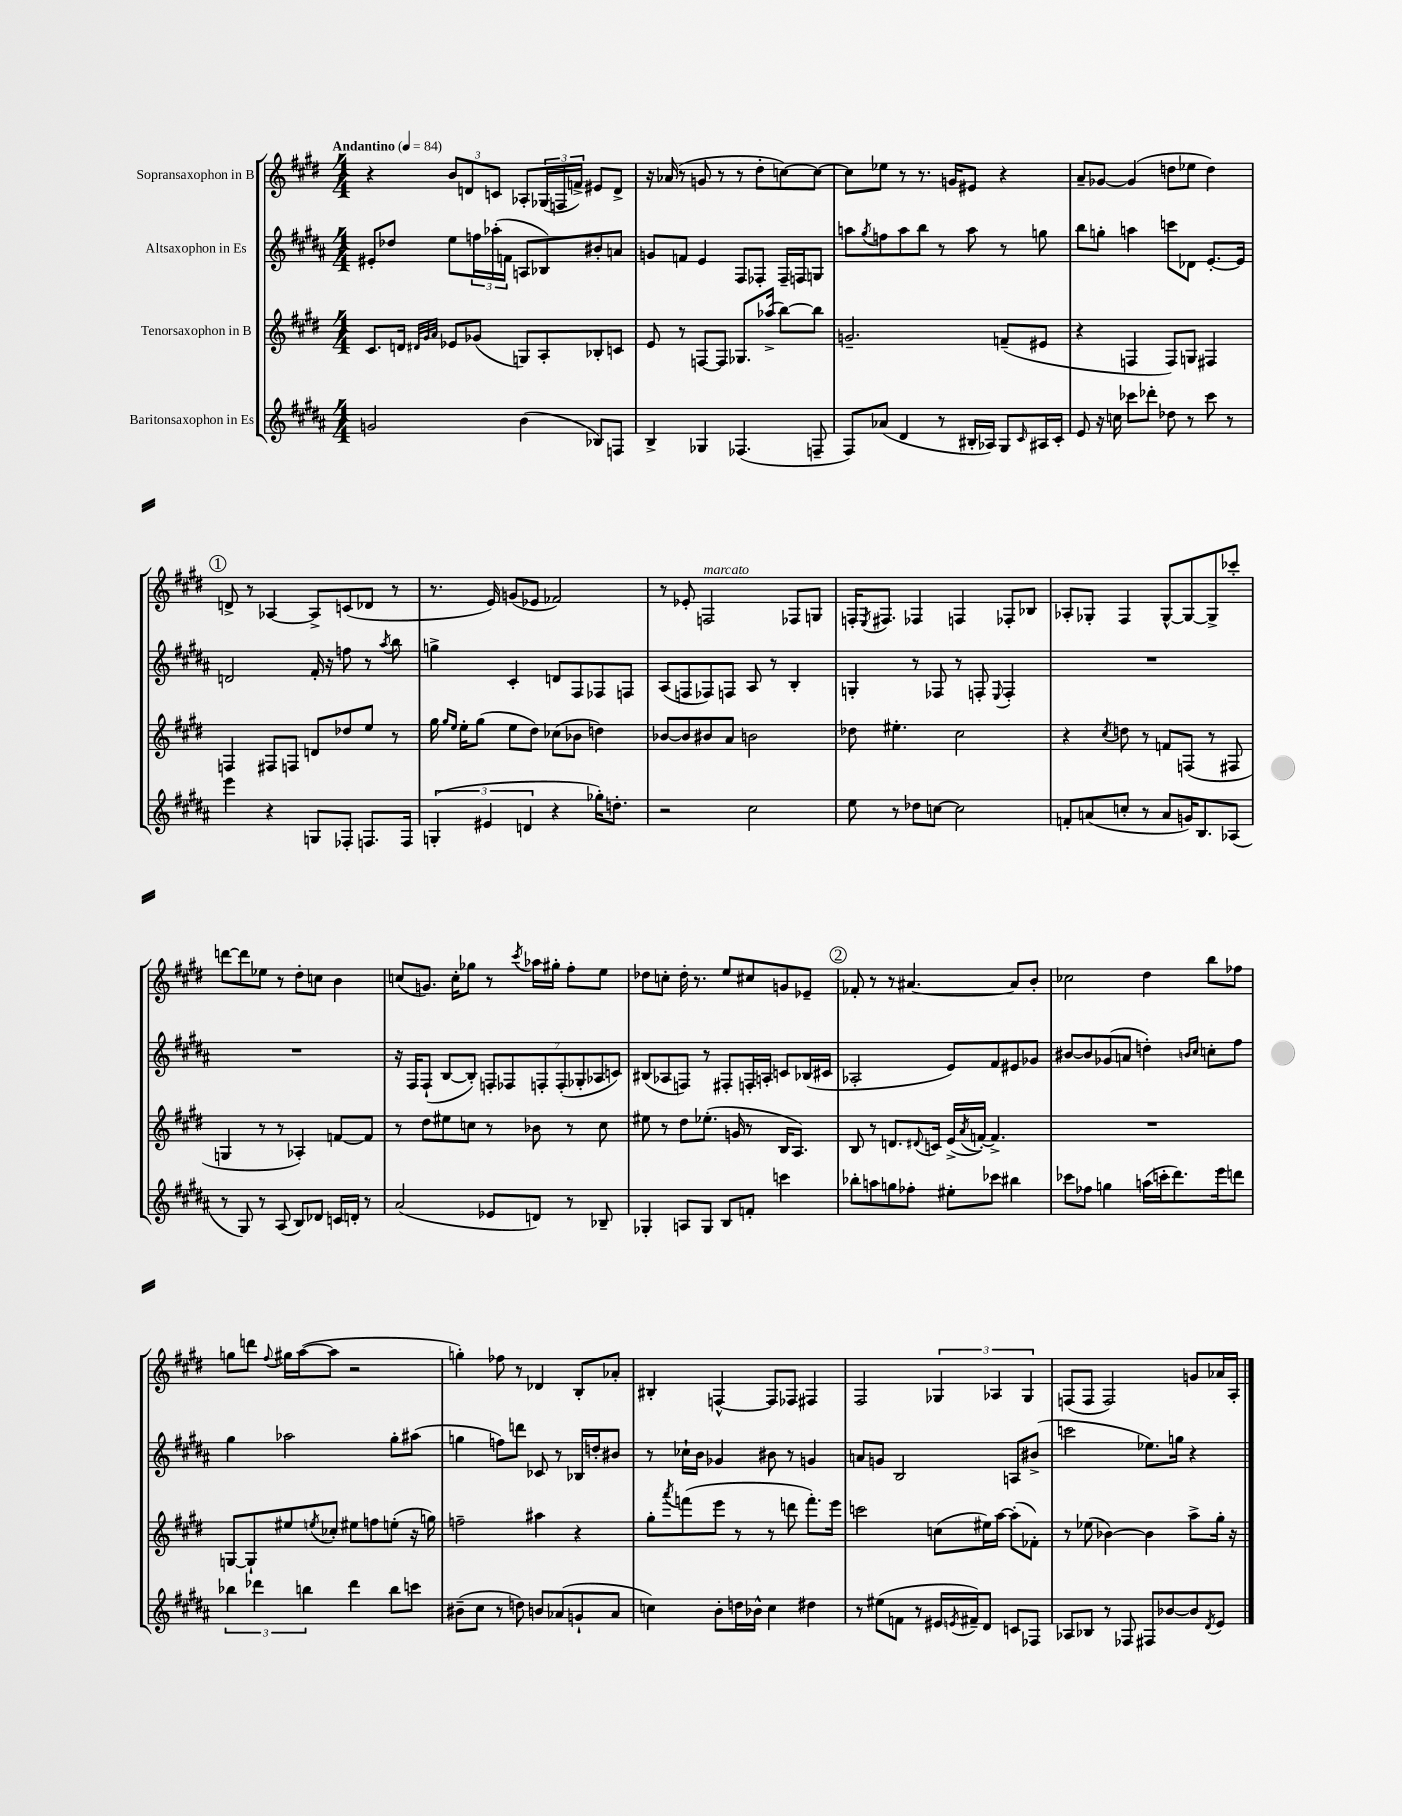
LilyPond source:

<<
\new StaffGroup <<
\new Staff = "s0" \with { instrumentName = "Sopransaxophon in B" } {
    \clef treble \key e \major \numericTimeSignature \time 4/4 \tempo "Andantino" 4 = 84
    r4 \tuplet 3/2 { b'8 d'8 c'8 } aes8-. \tuplet 3/2 { ges16( f16 f'16->) } eis'8 d'8-> |
    r16 aes'16( r8 g'8 r8 r8 dis''8-. c''8~) c''8~ |
    c''8 ees''8 r8 r8. g'16 eis'8 r4 |
    a'8-- ges'8~ ges'4( d''8 ees''8 d''4) |
    \mark \markup { \circle "1" } d'8-> r8 aes4~ aes8-> c'8( des'8 r8 |
    r8. e'16) g'8( ees'8 fes'2) |
    r8 ees'8-. f2^\markup { \italic "marcato" } fes8 g8 |
    f16-. \acciaccatura { e8 } fis8. fes4 f4 fes8-. bes8 |
    aes8-. ges8-. fis4 ges8~-^ ges8~ ges8-> ces'''8-. |
    d'''8~ d'''8 ees''8 r8 dis''8-. c''8 b'4 |
    c''8( g'8.) c''16-. ges''8 r8 \acciaccatura { cis'''8 } aes''16 gis''16-. fis''8-. e''8 |
    des''8 c''8-. des''16-. r8. e''8 cis''8 g'8 ees'8-- |
    \mark \markup { \circle "2" } fes'8-. r8 r8 ais'4.~ ais'8 b'8-. |
    ces''2 dis''4 b''8 fes''8 |
    g''8 d'''8 \appoggiatura { fis''8 } gis''16 a''16~( a''8 r2 |
    g''4-.) fes''8 r8 des'4 b8-. aes'8-. |
    bis4-. f4~-^ f8 fes8 fis4 |
    fis2 \tuplet 3/2 { ges4 aes4 ges4 } |
    f8( f8 f2) g'8 aes'16 a16-. \bar "|." |
}
\new Staff = "s1" \with { instrumentName = "Altsaxophon in Es" } {
    \clef treble \key b \major \numericTimeSignature \time 4/4
    eis'8-. des''8 e''8 \tuplet 3/2 { f''16 aes''16-.( f'16 } a8 bes8) bis'8-. a'8 |
    g'8 f'8 e'4 fis8 fes8-. fes16-- f16 g8 |
    a''8 \acciaccatura { gis''8 } f''8 a''8 b''8 r8 a''8 r8 g''8 |
    b''8 g''8-. a''4 c'''8 des'8 e'8.~-. e'16 |
    \mark \markup { \circle "1" } d'2 fis'16-. r16 f''8 r8 \acciaccatura { ais''8 } b''8 |
    g''4-> cis'4-. d'8 fis8 fes8 f8 |
    ais8( f8 fes8) f8 ais8 r8 b4-. |
    g4-. r8 fes8 r8 f8-. \appoggiatura { e8 } f4-. |
    R1 |
    R1 |
    r16 fis16 fis8-!( b8~ b8-.) \tuplet 7/4 { f8-. fes8 f8-. f8-.( ges8-. aes8 c'8) } |
    bis8( aes8 f8) r8 fis8-. f16-. a16-. c'8 bes16( cis'16 |
    \mark \markup { \circle "2" } aes2-. e'8) fis'8 eis'8 ges'8 |
    bis'8~ bis'8 ges'8( a'8 d''4-.) \grace { b'16 cis''16 } c''8-. fis''8 |
    gis''4 aes''2 gis''8-. ais''8( |
    g''4 f''8) d'''8 ces'8 r8 bes16 d''16-. bis'8 |
    r8 ces''16-! b'16 ges'4 bis'8 r8 g'4 |
    a'8 g'8 b2 a8 bis'8->( |
    c'''2 ees''8.) g''16 r4 \bar "|." |
}
\new Staff = "s2" \with { instrumentName = "Tenorsaxophon in B" } {
    \clef treble \key e \major \numericTimeSignature \time 4/4
    cis'8. d'16 \grace { dis'32 gis'32 a'32 } ees'8 ges'8( g8) a8-. bes8-. c'8 |
    e'8 r8 f8~ f8 ges8. aes''16->( b''8~) b''8 |
    g'2.-- f'8--( eis'8 |
    r4 f4 f8) g8 fis4 |
    \mark \markup { \circle "1" } f4 fis8 f8 d'8 des''8 e''8 r8 |
    gis''16 \grace { gis''16 e''16 } e''16-. gis''8( e''8 dis''8) ces''8( bes'8 d''4) |
    bes'8~ bes'8 bis'8 a'8 b'2 |
    des''8 eis''4.-. cis''2 |
    r4 \acciaccatura { cis''8 } d''8 r8 f'8 f8( r8 fis8 |
    g4 r8 r8 aes4-.) f'8~ f'8 |
    r8 dis''8 eis''8 c''8 r8 bes'8 r8 c''8 |
    eis''8 r8 dis''8 ees''8.-.( g'16 r8 b16 a8.) |
    \mark \markup { \circle "2" } b8 r8 d'8. \appoggiatura { dis'8 } c'16 e'16->( \acciaccatura { a'8 } f'16~-.) f'4.-> |
    R1 |
    g8~ g8-! eis''8 \acciaccatura { e''8 } ces''8-. eis''8 f''8 e''8-.( r16 g''16) |
    f''2-- ais''4 r4 |
    gis''8-. \acciaccatura { a'''8 } f'''8( e'''8 r8 r8 d'''8 f'''8.-.) e'''16 |
    c'''2 c''8( eis''16) a''16~ a''8-.( fes'8-.) |
    r8 ees''8( bes'4~) bes'4 a''8-> gis''16-. r16 \bar "|." |
}
\new Staff = "s3" \with { instrumentName = "Baritonsaxophon in Es" } {
    \clef treble \key b \major \numericTimeSignature \time 4/4
    g'2 b'4( bes8) f8 |
    b4-> ges4 fes4.( f8-- |
    fis8) aes'8( dis'4 r8 bis16-. aes16) gis8 \grace { cis'16 } ais16 cis'16-. |
    e'8 r16 c''16 ces'''8 des'''8-. des''8 r8 ces'''8 r8 |
    \mark \markup { \circle "1" } e'''4 r4 g8 fes8-. f8. f16 |
    \tuplet 3/2 { g4-.( eis'4 d'4 } r4 ges''16-.) d''8.-. |
    r2 cis''2 |
    e''8 r8 des''8 c''8~ c''2 |
    f'8-. a'8( c''8-. r8 a'8 g'16) b8. aes8( |
    r8 gis8) r8 ais8( b8) des'8 c'16 d'16-. r8 |
    ais'2( ees'8 d'8) r8 bes8-- |
    ges4-. a8 ges8 b8 f'8-. c'''4 |
    \mark \markup { \circle "2" } bes''8-. a''8 g''8 fes''8-. eis''8-. ces'''8 bis''4 |
    ces'''8 fes''8 g''4 a''16( c'''16-. dis'''8.) e'''16 d'''8 |
    \tuplet 3/2 { bes''4 des'''4 b''4 } des'''4 b''8 c'''8 |
    bis'8--( cis''8 r8 d''8) b'8 aes'8( g'8-! aes'8 |
    c''4) b'8-. d''16 bes'16-^ c''4 dis''4 |
    r8 eis''8( f'8 r8 eis'16 \acciaccatura { e'8 } fis'16--) dis'8 c'8 fes8 |
    aes8 bes8 r8 fes8 fis8 bes'8~ bes'8 \acciaccatura { dis'8 } e'8 \bar "|." |
}
>>
>>
\layout { \context { \Score \remove "Bar_number_engraver" } }
